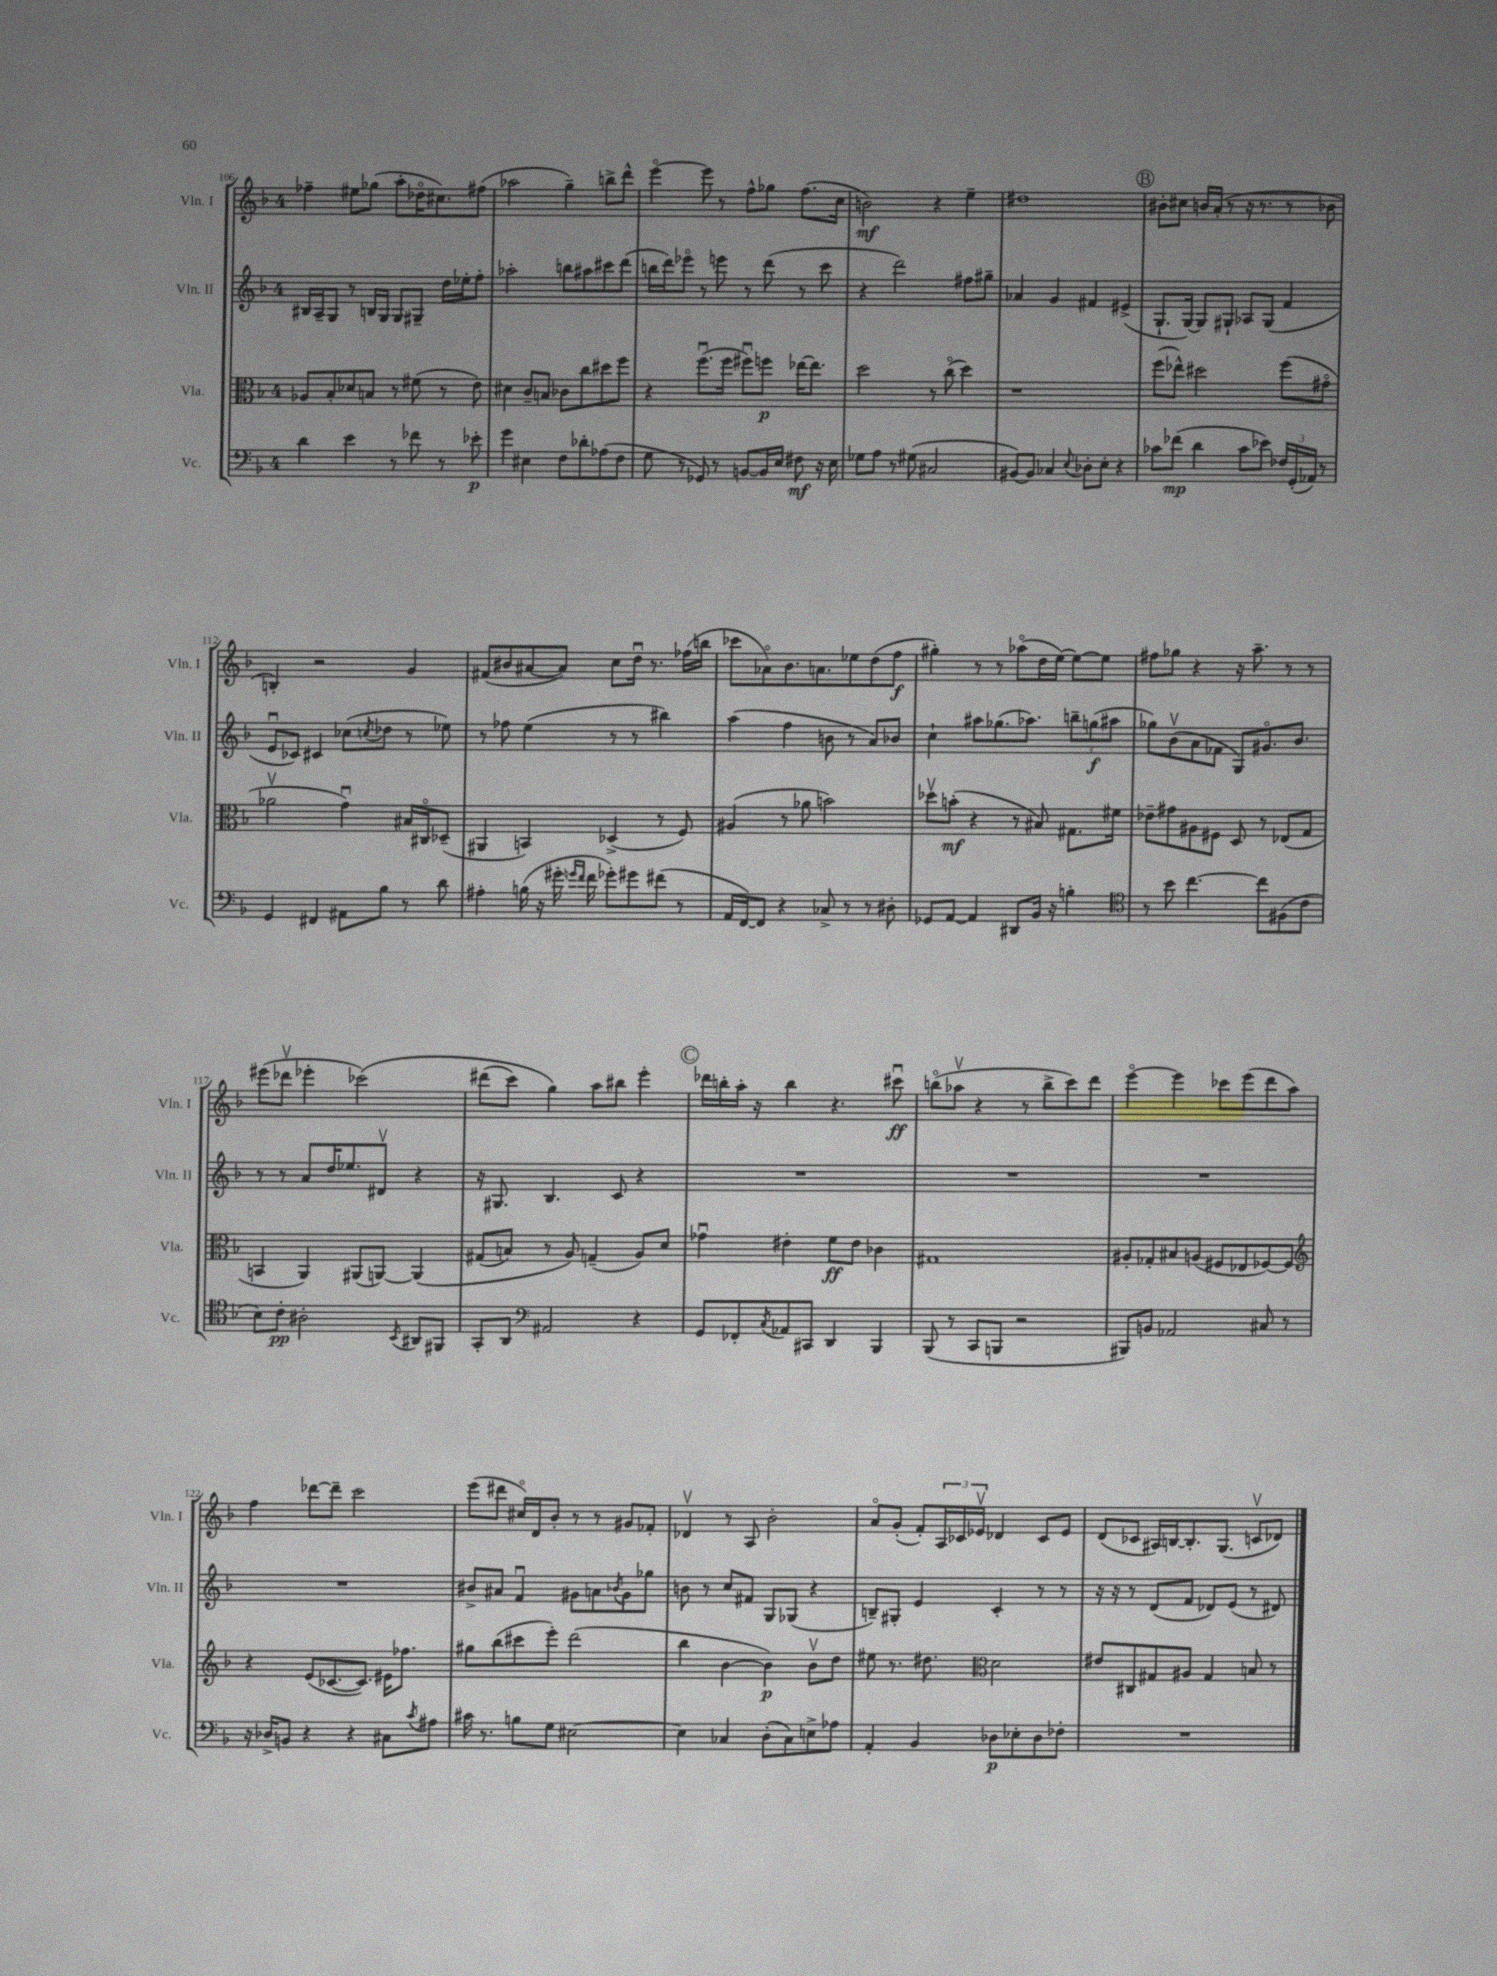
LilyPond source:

<<
\new StaffGroup <<
\new Staff = "s0" \with { instrumentName = "Vln. I" shortInstrumentName = "Vln. I" } {
    \clef treble \key f \major \once \override Staff.TimeSignature.style = #'single-digit \time 4/4
    fes''4-- eis''8 ges''8( a''8-. des''16\flageolet cis''8.) fis''8( |
    aes''2 g''4--) b''8-> d'''8-^ |
    e'''4~\flageolet e'''8 r8 f''8-^ ges''8 f''8.( c''16 |
    b'2\mf) r4 e''4-- |
    dis''1 |
    \mark \markup { \circle "B" } bis'8-. cis''8 b'16 a'16-.( r8 r16 r8. r8 bes'8 |
    b4-.) r2 g'4 |
    fis'8( bis'8 ais'8~ ais'8) c''8 d''16\downbow r8. fes''16( b''16 |
    ces'''8 aes'8\flageolet) bes'8. a'8. ees''8 d''8( f''8\f |
    gis''4-.) r8 r8 aes''8\flageolet( d''16 e''16~) e''8~ e''8 |
    fis''8 ges''8 r4 r16 a''8.-- r8 r8 |
    eis'''8( des'''8\upbow ees'''4-. ces'''2)\( |
    dis'''8( c'''8) g''4\) a''8 bis''8 e'''4-. |
    \mark \markup { \circle "C" } des'''16 b''16-. a''16-. r16 b''4 r4. cis'''8\downbow\ff |
    b''8\flageolet( aes''8\upbow r4 r8 b''8-> c'''8) d'''8 |
    e'''4~\flageolet e'''4 ces'''8 e'''8( d'''8 a''8) |
    f''4 des'''8~ des'''8-- c'''2 |
    e'''8( dis'''8 cis''16\flageolet) d'16 bes'8-. r8 r8 gis'8 fes'8-. |
    des'4\upbow r8 a8 bes'2-. |
    a'8\flageolet g'8-.( f'8-.) \tuplet 3/2 { a16 ces'16 ees'16\upbow } des'4 ces'8 ees'8 |
    d'8( ces'8 ais16) b16~ b8.-. g8.( c'8\upbow des'8) \bar "|." |
}
\new Staff = "s1" \with { instrumentName = "Vln. II" shortInstrumentName = "Vln. II" } {
    \clef treble \key f \major \once \override Staff.TimeSignature.style = #'single-digit \time 4/4
    bis16 a16-- g8 r8 b16 g16 g8 gis8-- d''16 ees''16-. f''8-. |
    aes''2-. b''8 ais''8 cis'''8 d'''8( |
    b''16 d'''16) ees'''8\flageolet r8 e'''8 r8 d'''8( r8 c'''8 |
    r4 d'''2) fis''8 gis''8-- |
    aes'4 g'4 fis'4 eis'4->( |
    \mark \markup { \circle "B" } g8.-! g16~) g8 gis8-! aes8 gis8( f'4 |
    e'8\downbow ces'8) cis'4 ces''8( \acciaccatura { c''8 } des''8 r8 ees''8) |
    r8 fes''8 e''4( r8 r8 bis''4) |
    a''4( f''4 b'8 r8 a'8) bes'8 |
    c''4-! ais''8 ges''8.( aes''8.) \tuplet 3/2 { b''8-- g''8\f( ais''8 } |
    ges''8) bes'8\upbow( a'8 fes'8 g8) gis'8.\flageolet bes'8. |
    r8 r8 a'8 d''16 ees''8. dis'8\upbow r4 |
    r16 gis8. bes4. c'8 r4 |
    \mark \markup { \circle "C" } R1 |
    R1 |
    R1 |
    R1 |
    bis'8-> ais'8 f'4\downbow gis'8 a'8 \acciaccatura { bes'8 } gis'8 ges''8 |
    b'8 r8 c''8 fis'8 g8 ges8( r4 |
    b8--) gis8-. e'4 c'4-. r8 r8 |
    r16 r16 r8 d'8( f'8 des'8) e'8( r8 dis'8) \bar "|." |
}
\new Staff = "s2" \with { instrumentName = "Vla." shortInstrumentName = "Vla." } {
    \clef alto \key f \major \once \override Staff.TimeSignature.style = #'single-digit \time 4/4
    aes8 bes8-. des'8 b8 r8 fis'8( r8 e'8) |
    dis'4 c'8-- b8 ces'8 c''8 dis''8 f''8 |
    r4 f''8.\downbow( f''16 fis''8\downbow) f''8\p ees''16~ ees''8. |
    d''2 r8 c''8\flageolet( d''4) |
    r1 |
    \mark \markup { \circle "B" } f''8( ees''8-^) dis''2 f''8( gis'8\flageolet |
    aes'2\upbow g'4\downbow) bis16 cis16\flageolet des8--( |
    ais,4 b,4) des4->( r8 f8) |
    ais4( r8 aes'8 b'2) |
    des''8\upbow b'8-.\mf( r4 r8 bis8) gis8. fis'16 |
    ees'8-- gis'8 ais8 fis8 d8 r8 ees8( g8 |
    b,4 a,4) ais,8( a,8~) a,4\( |
    gis8( b8) r8 a8\) g4--( a8) d'8 |
    \mark \markup { \circle "C" } ges'4\downbow eis'4-. f'8\ff eis'8 ces'4 |
    gis1 |
    ais8-. ges8-. bis8 a8( fis8 ees8 fes8~) fes8 |
    \clef treble r4 e'8( ces'8.~ ces'8.) eis'16 fes''8. |
    gis''8 bes''8( cis'''8 e'''8-.) d'''2( |
    bes''4 bes'4~ bes'4\p) bes'8\upbow d''8 |
    eis''8 r8. dis''8. \clef alto d'2 |
    eis'8 cis8 gis8 ais8 gis4 b8 r8 \bar "|." |
}
\new Staff = "s3" \with { instrumentName = "Vc." shortInstrumentName = "Vc." } {
    \clef bass \key f \major \once \override Staff.TimeSignature.style = #'single-digit \time 4/4
    d'4 e'4 r8 fes'8 r8 ees'8-.\p |
    g'4 eis4 f8 des'8-. aes8( f8 |
    g8 r8 ges,8) r8 b,8~ b,16 e16 fis8\mf r16 e16 |
    ges8 a8 r8 gis8( cis2 |
    bis,8~) bis,8 ces4 \appoggiatura { e8 } des8-. e8-. r4 |
    \mark \markup { \circle "B" } ces'8 fes'8\mp( d'4 ces'8 ees'8) \tuplet 3/2 { fes16 g,16-.( aes,16) } r8 |
    g,4 fis,4 ais,8 bes8 r8 d'8 |
    ais4-. b16( r16 gis'16-. \grace { g'16 f'16 } f'16 ges'8-.) gis'8 fis'8( r8 |
    a,16 f,16~) f,8 r4 ces8-> r8 r8 dis8-. |
    ges,8 a,8~ a,4 dis,8 bes,16 r16 b4-. |
    \clef tenor r8 bes'8 c''4.~ c''8 fis8( c'8 |
    bes8) c'8-.\pp ais2-. \acciaccatura { bes,8 } ais,8 fis,8 |
    g,8-. a,8 \clef bass ais,2 r4 |
    \mark \markup { \circle "C" } g,8 fes,8-. \acciaccatura { c8 } aes,8 cis,8 d,4 bes,,4 |
    bes,,8( r8 c,8 b,,8 r2 |
    bis,,8) b,8 aes,2 cis8 r8 |
    r16 des16-> b,8 r4 r4 cis8 \acciaccatura { c'8 } ais8 |
    cis'16 r8. b8 g8 eis2~ |
    eis4 ces4 d8-.( ces8) e8-> aes8 |
    a,4-. bes,4 des8\p ees8-. des8 fes8-. |
    R1 \bar "|." |
}
>>
>>
\layout { \context { \Score currentBarNumber = #106 } }
